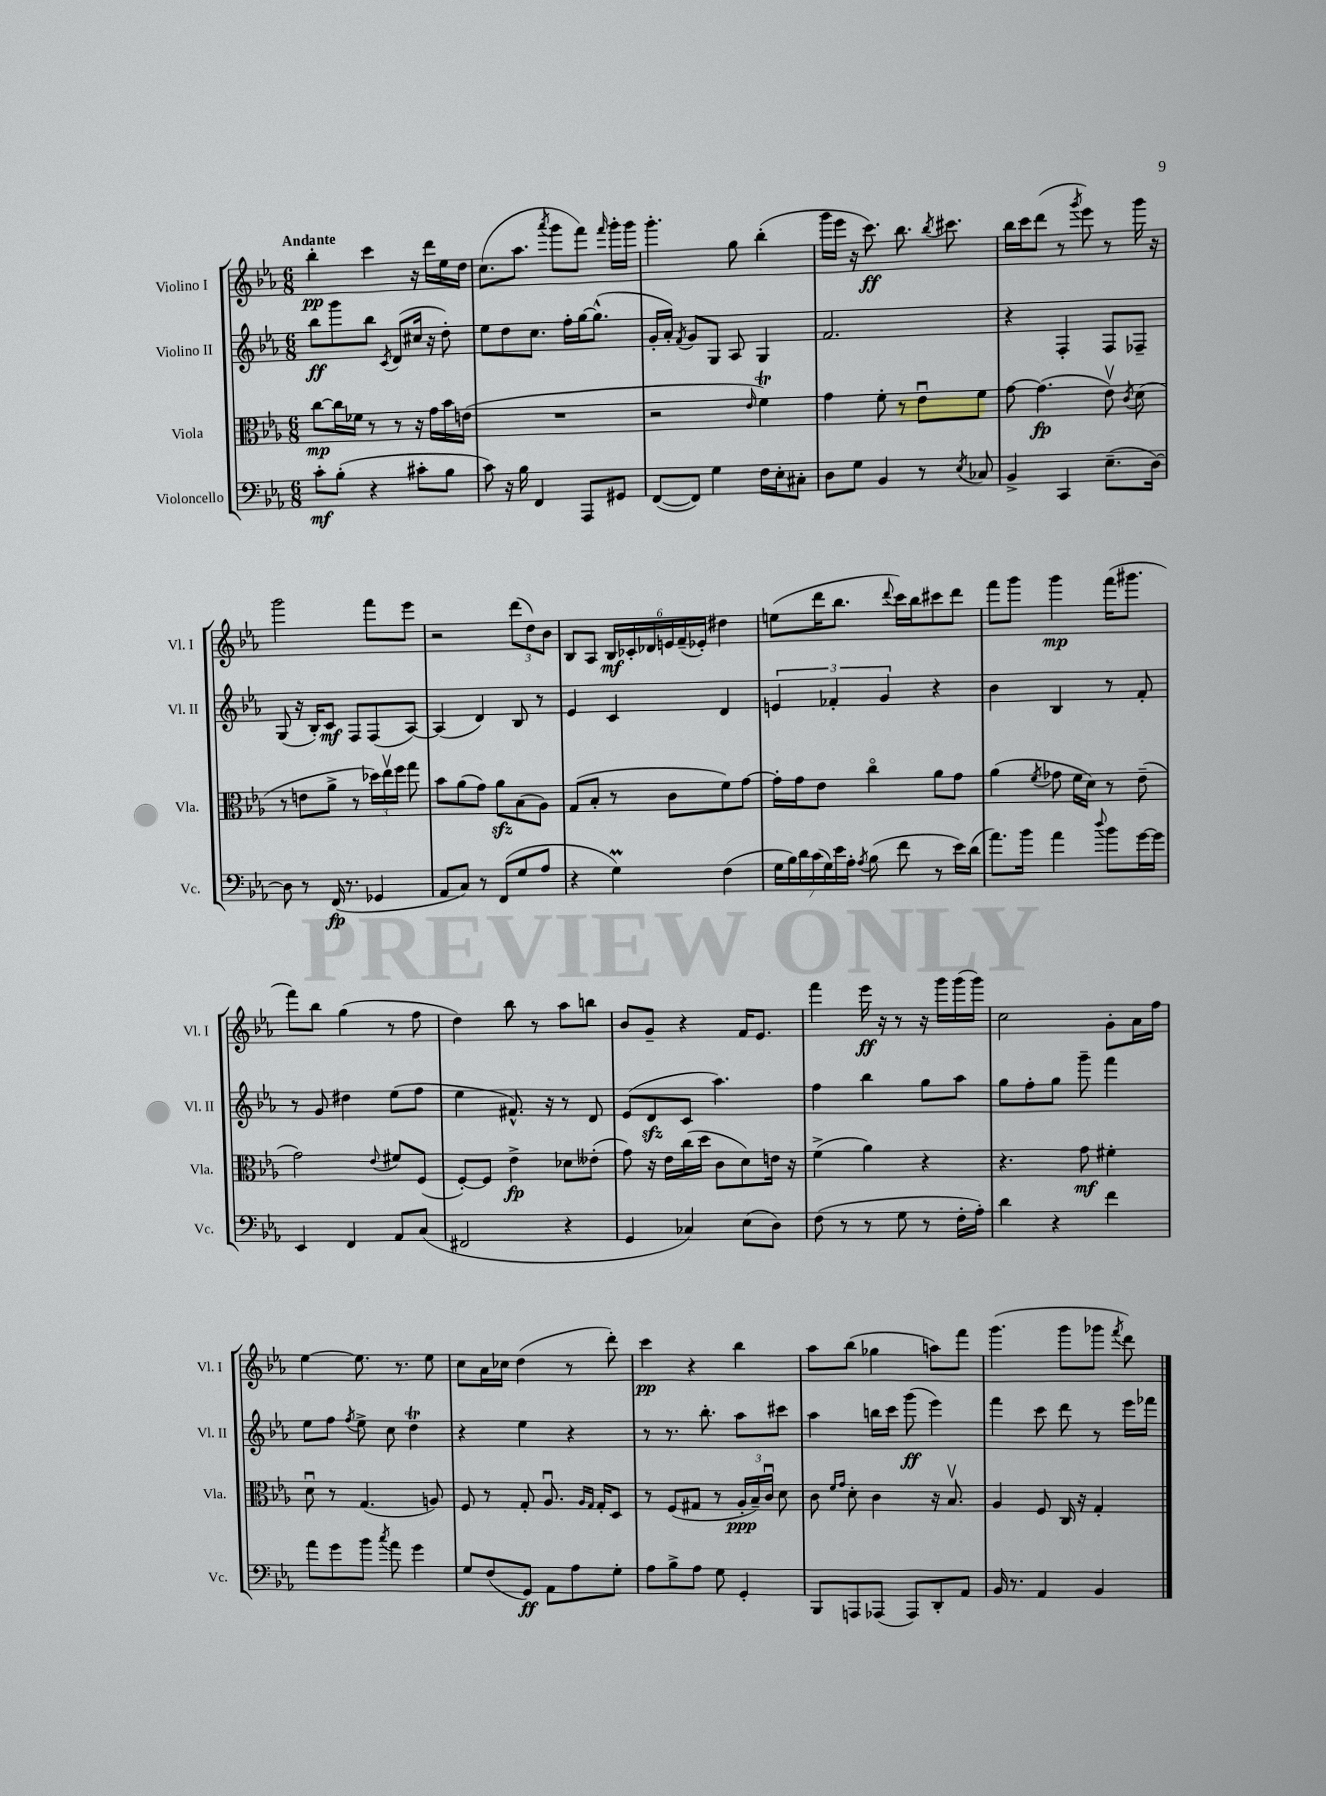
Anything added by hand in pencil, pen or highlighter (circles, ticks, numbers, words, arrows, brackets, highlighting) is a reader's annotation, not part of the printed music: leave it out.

**kern	**kern	**kern	**kern
*staff4	*staff3	*staff2	*staff1
*clefF4	*clefC3	*clefG2	*clefG2
*k[b-e-a-]	*k[b-e-a-]	*k[b-e-a-]	*k[b-e-a-]
*M6/8	*M6/8	*M6/8	*M6/8
8c'	[8cc	8bb-	4bb-'
(8B-'	16cc]	8ggg	.
.	16f-	.	.
4r	8r	8bb-	4ccc
.	.	8qc	.
.	8r	(8d	.
8c#'	16r	16cc#	16r
.	16g	16r	16ddd
8B-	16b-	8dd')	16ee-
.	(16e	.	16dd
=	=	=	=
8c)	2.r	8ee-	(8.cc
16r	.	8dd	.
16B-	.	.	8.aa-
4FF	.	8.cc	.
.	.	.	8qaaa-
.	.	.	8ggg
.	.	16ff'	.
8AAA-	.	[16gg	8fff)
.	.	(8.gg^^]	.
.	.	.	16qqfff
8GG#	.	.	16ggg'
.	.	.	16ggg
=	=	=	=
([8FF	2r	16g'	4.ggg'
.	.	16a-')	.
.	.	8qf	.
8FF])	.	8g	.
4G	.	8G	.
.	.	8A-	8gg
.	16qqe-	.	.
16F	4f)	4G	(4bb-'
16E-'	.	.	.
8C#'	.	.	.
=	=	=	=
8D	4g	2.f	16ggg
.	.	.	16eee-
8G	.	.	16r
.	.	.	8.ccc)
4BB-	8f'	.	.
.	8r	.	8.bb-
8r	8e-u	.	.
.	.	.	8qbb-
.	.	.	8.ccc#
8qE-	.	.	.
8C-	8f	.	.
=	=	=	=
4BB-^	[8g	4r	16bb-
.	.	.	16ccc
.	(4.g]	.	(8ddd
4CC	.	4F'	8r
.	.	.	8qggg
.	.	.	8eee-)
(8.E-~	8e-v)	8F	8r
.	8qc	.	.
.	(8d	8F-~	16ggg
[16D)	.	.	16r
=	=	=	=
8D]	8r	(8G	2ggg
8r	8e	16r	.
.	.	16B-')	.
(16FF	8a-^	8c	.
8.r	.	.	.
.	8r	8F	.
4GG-	24dd-)	(8F	8fff
.	24ee-v	.	.
.	24ff	.	.
.	8gg	[8A-)	8eee-
=	=	=	=
8AA-	8b-	(4A-]	2r
8C)	(8a-	.	.
8r	8g)	4d)	.
(8FF	8a-	.	.
8G	(8B-	8B-	(12ddd
.	.	.	12dd)
8A-	8A-)	8r	.
.	.	.	12b-
=	=	=	=
4r	(8G	4e-	8B-
.	8B-'	.	8A-
4G)	8r	4c	24B-
.	.	.	24c-'
.	.	.	24d-
.	8c	.	24e
.	.	.	(24f~
.	.	.	24e-')
(4F	8f)	4d	4dd#
.	[8g	.	.
=	=	=	=
28G	16g']	6e	(8ee
28B-)	.	.	.
.	16g	.	.
28d	.	.	.
(28c	.	.	.
.	8e-	.	16ddd
28G)	.	.	.
.	.	6f-'	.
28e-	.	.	.
.	.	.	8.bb-
28A-'	.	.	.
8qA-	.	.	.
(8B-	4cco	.	.
.	.	6g	.
.	.	.	8qqddd
8f	.	.	16ccc)
.	.	.	16bb-
8r	8a-	4r	8ccc#
16e-)	8g	.	8ddd
(16d	.	.	.
=	=	=	=
8.a-)	(4a-	4b-	8fff
.	.	.	8ggg
16b-	.	.	.
.	8qf	.	.
4a-	8g-	4B-	4ggg
.	16f	.	.
.	16d)	.	.
8qqdd	.	.	.
8b-	8r	8r	(16fff
.	.	.	8.ggg#
[16g	(8e-~	8f'	.
16g]	.	.	.
=	=	=	=
4EE-	2g)	8r	8fff)
.	.	8g	8bb-
4FF	.	4dd#	(4gg
.	8qqe-	.	.
8AA-	8f#	(8ee-	8r
(8C	(8F	8ff	8ff
=	=	=	=
2FF#	[8F')	4ee-	4dd)
.	8F]	.	.
.	4e-^	8.f#^^)	8bb-
.	.	.	8r
.	.	16r	.
4r	8d-	8r	8aa-
.	(8e--'	8d	8bb
=	=	=	=
4GG	8g)	(8e-	8b-
.	16r	8d	8g~
.	16e-	.	.
4C-)	(16cc	8c	4r
.	16dd	.	.
.	8c	4.aa-)	.
(8E-	8d)	.	16f
.	.	.	8.e-
8D)	16e	.	.
.	16r	.	.
=	=	=	=
(8F	(4f^	4ff	4fff
8r	.	.	.
8r	4a-)	4bb-	16eee-
.	.	.	16r
8G	.	.	8r
8r	4r	8gg	16r
.	.	.	16ggg
16F'	.	8aa-	(16ggg
16A-')	.	.	16ggg)
=	=	=	=
4d	4.r	8gg	2cc
.	.	8ff'	.
4r	.	8gg	.
.	8g	8ggg~	.
4f	4f#'	4fff	8g'
.	.	.	16a-
.	.	.	16ff
=	=	=	=
8a-	8du	8ee-	[4ee-
8g	8r	8ff	.
.	.	8qff	.
8b-	(4.G	8ee-^	8.ee-]
8qcc	.	.	.
8a-	.	8cc	.
.	.	.	8.r
4g	.	4dd	.
.	8A)	.	8ee-
=	=	=	=
8G	8F	4r	8cc
(8F	8r	.	16a-
.	.	.	16cc-
8GG)	8G'	4ee-	(4dd
8AA-	8.A-u	.	.
8A-	.	4r	8r
.	16qqA-	.	.
.	16qqG	.	.
.	16G'	.	.
8G'	8D	.	8ddd')
=	=	=	=
8A-	8r	8r	4ccc
8B-^	(8F	8.r	.
8A-	8G#	.	4r
.	.	8.bb-'	.
8G	8r	.	.
4GG'	24A-'	8aa-	4bb-
.	24B-~)	.	.
.	24cu	.	.
.	8d	8ccc#	.
=	=	=	=
8BBB-	8c	4aa-	8aa-
.	16qqf	.	.
.	16qqg	.	.
8AAA	8d'	.	(8bb-
(8AAA-	4c	16bb	4gg-
.	.	16ccc	.
8AAA-)	.	(8ggg	.
8DD'	16r	4eee-)	8aa)
.	8.B-v	.	.
8AA-	.	.	8fff
=	=	=	=
16BB-	4A-	4fff	(4.ggg
8.r	.	.	.
4AA-	8F	8ccc	.
.	16C	8ddd	8ggg
.	16r	.	.
4BB-	4G'	8r	8ggg-
.	.	.	8qfff
.	.	16eee-	8ddd)
.	.	16fff-	.
==	==	==	==
*-	*-	*-	*-
